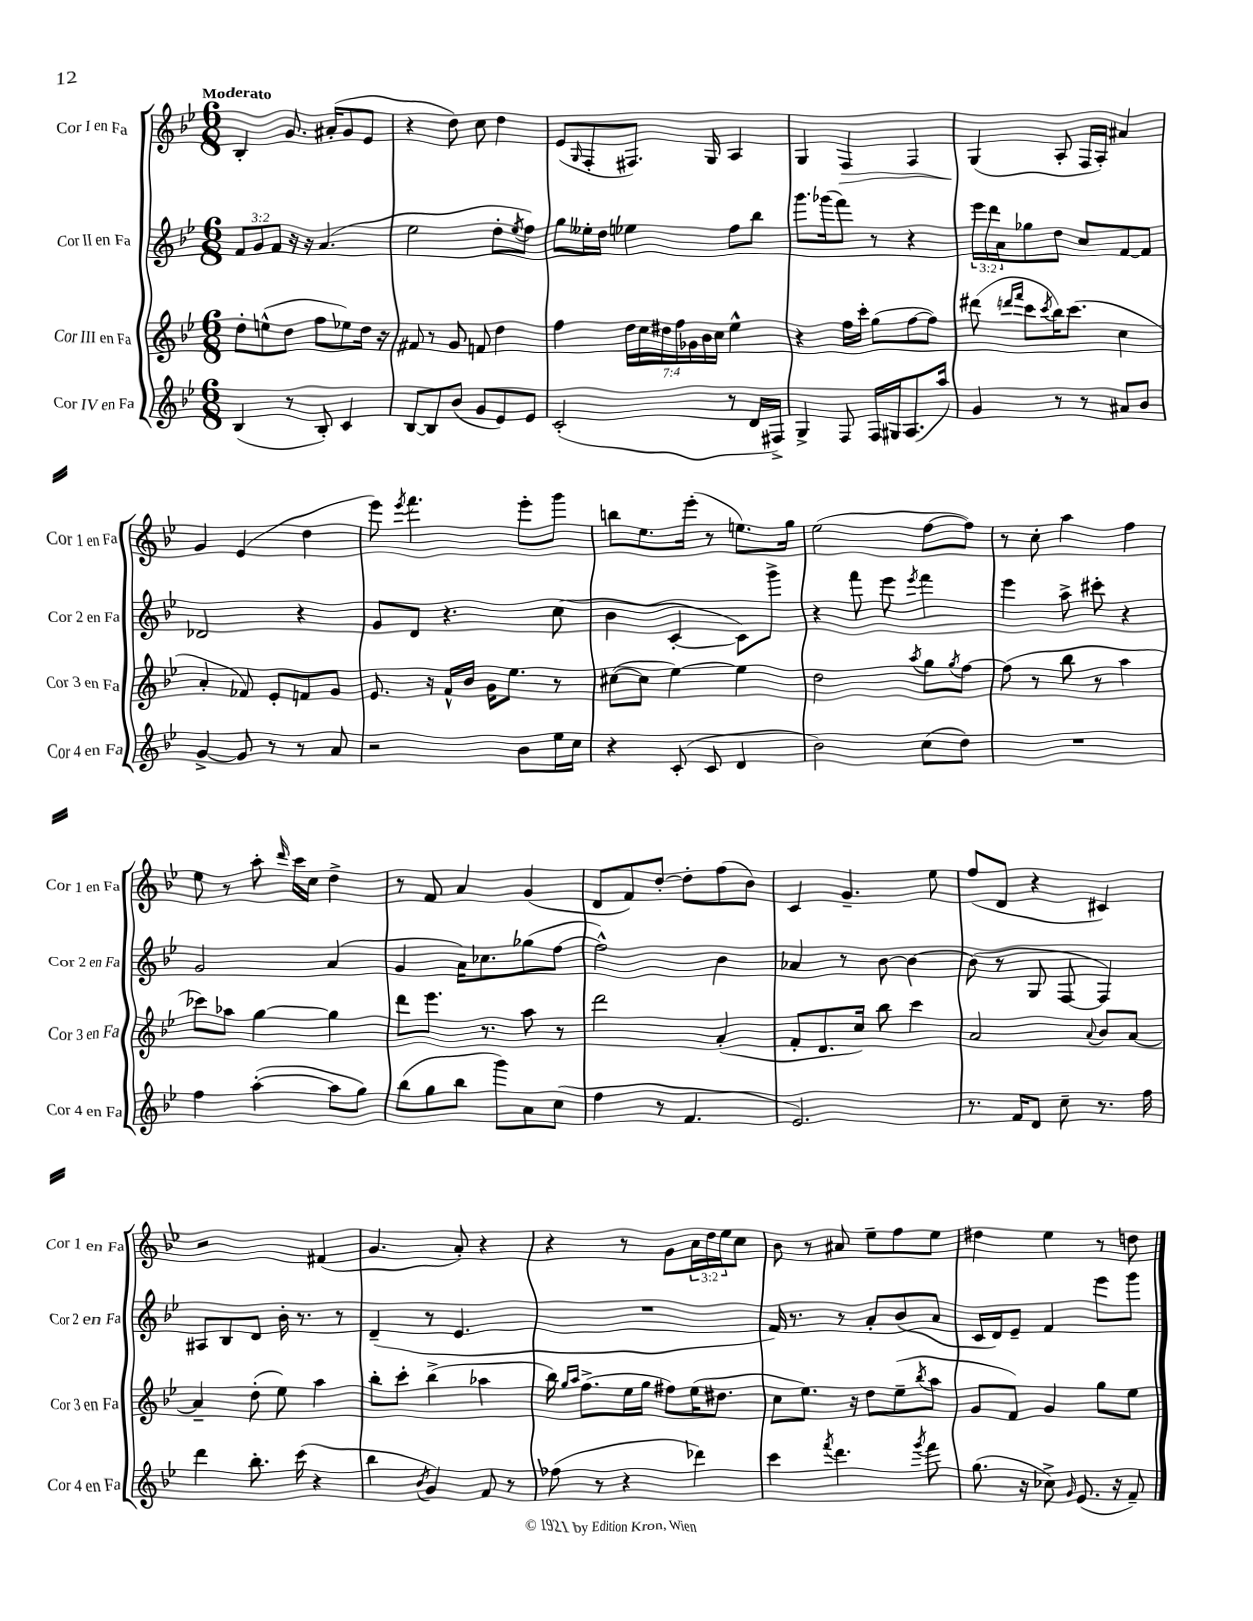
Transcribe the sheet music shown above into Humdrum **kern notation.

**kern	**kern	**kern	**kern	**dynam
*part4	*part3	*part2	*part1	*part1
*staff4	*staff3	*staff2	*staff1	*staff1
*I"Cor IV en Fa	*I"Cor III en Fa	*I"Cor II en Fa	*I"Cor I en Fa	*
*I'Cor 4 en Fa	*I'Cor 3 en Fa	*I'Cor 2 en Fa	*I'Cor 1 en Fa	*
*clefG2	*clefG2	*clefG2	*clefG2	*
*k[b-e-]	*k[b-e-]	*k[b-e-]	*k[b-e-]	*
*M6/8	*M6/8	*M6/8	*M6/8	*
=1	=1	=1	=1	=1
!	!	!	!LO:TX:a:B:t=Moderato	!
(4B-/	8dd'\L	12f/L	4B-'/	.
.	.	12g/	.	.
.	(8een^^\	.	.	.
.	.	12f/J	.	.
8r	8dd\J	16r	8.g/	.
.	.	16r	.	.
8B-'/)	8ff\L	(4.a/	.	.
.	.	.	(16a#X'/KL	.
4c/	8ee-X\)	.	8g/	.
.	16dd\Jk	.	8e-/J	.
.	16r	.	.	.
=2	=2	=2	=2	=2
[8B-/L	8f#X/	2ee-\	4r	.
8B-/]	8r	.	.	.
(8b-/J	8g/	.	8dd\)	.
8g/L	8fn/	.	8cc\	.
8e-/)	4dd\	8dd'\L	4dd\	.
.	.	8qee-/	.	.
8e-/J	.	8ff\J)	.	.
=3	=3	=3	=3	=3
(2c'/	4ff\	8gg\L	(8e-/L	.
.	.	.	16qqG/	.
.	.	16ee--X'\L	8F'/	.
.	.	16dd\JJ	.	.
.	28dd\LL	4ee-X\	8.F#X/J)	.
.	28cc\	.	.	.
.	28dd#X\	.	.	.
.	28ff\	.	.	.
.	28g-X\	.	.	.
.	28b-\	.	.	.
.	.	.	16G/	.
.	28cc\JJ	.	.	.
8r	4ee-^^\	8ff\L	4A/	.
16d/LL	.	8bb-\J	.	.
16F#X^/JJ)	.	.	.	.
=4	=4	=4	=4	=4
4G^/	4r	8.ggg\L	4G/	.
.	.	(16ggg-X\k	.	.
!	!	!	!	!LO:HP:b
8F/	16ff\LL	8fff\J)	4F/	>
.	16ccc'\JJ	.	.	.
16F/LL	(8gg\L	8r	.	.
16G#X/J	.	.	.	.
(8.A/	[8ff\	4r	4F/	.
.	8ff\J])	.	.	.
16aa/Jk)	.	.	.	.
=5	=5	=5	=5	=5
4g/	(8ddd#X\	24eee-\LL	(4G/	.
.	.	24ddd\	.	.
.	.	24a\J	.	.
.	16qqdddn/LL	.	.	.
.	16qqfff/JJ	.	.	.
.	8ccc\L	8gg-X\	.	.
.	8qccc/	.	.	.
8r	16bb-\K)	8dd\J	8A'/	]
.	(8.ccc\J	.	.	.
8r	.	8cc/L	16F/LL	.
.	.	.	16A'/JJ)	.
8a#X/L	4cc\	[8f/	4a#X/	.
8b-/J	.	8f/J]	.	.
!!LO:LB:g=z
=6	=6	=6	=6	=6
[4g^/	4a'/	2d-X/	4g/	.
8g/]	8f-X/)	.	(4e-/	.
8r	8e-'/L	.	.	.
8r	8fn/	4r	4dd\	.
8a/	8g/J	.	.	.
=7	=7	=7	=7	=7
2r	8.e-/	8g/L	8eee-\)	.
.	.	.	8qeee-/	.
.	.	8d/J	4.fff\	.
.	16r	.	.	.
.	16f^^/LL	4.r	.	.
.	16b-/JJ	.	.	.
.	16g\KL	.	.	.
.	8.ee-\J	.	.	.
8b-\L	.	.	8eee-'\L	.
16ee-\L	8r	(8cc\	8ggg\J	.
16cc\JJ	.	.	.	.
=8	=8	=8	=8	=8
4r	([8cc#X\L	4b-\	8bbn\L	.
.	8cc#\J]	.	8.ee-\	.
(8c'/	[4ee-\)	[4c'/	.	.
.	.	.	(16eee-'\Jk	.
8c/	.	.	8r	.
4d/	4ee-\]	8c\L])	8.een\L)	.
.	.	8ggg^\J	.	.
.	.	.	16gg\Jk	.
=9	=9	=9	=9	=9
2b-\)	2dd\	4r	(2ee-\	.
.	.	8fff\	.	.
.	.	8eee-\	.	.
.	8qaa/	8qeee-/	.	.
(8cc\L	8gg\L	4fff\	[8ff\L	.
.	8qgg/	.	.	.
8dd\J)	[8ff\J	.	8ff\J])	.
=10	=10	=10	=10	=10
2.r	(8ff\]	4eee-\	8r	.
.	8r	.	8cc'\	.
.	8bb-\	8aa^\	4aa\	.
.	8r	8ccc#X'\	.	.
.	4aa\	4r	4ff\	.
!!LO:LB:g=z
=11	=11	=11	=11	=11
4ff\	8ccc-X\L)	2g/	8ee-\	.
.	8aa-X\J	.	8r	.
([4aa'\	[4gg\	.	8aa'\	.
.	.	.	16qqddd/	.
.	.	.	16ccc\LL	.
.	.	.	16cc\JJ	.
8aa\L]	4gg\]	(4a/	4dd^\	.
8gg\J)	.	.	.	.
=12	=12	=12	=12	=12
(8bb-\L	8ddd\L	4g/	8r	.
8gg\	8.eee-\J	.	8f/	.
8bb-\J	.	16a\KL)	4a/	.
.	8.r	8.cc-X\	.	.
8ggg\L)	.	.	.	.
8a\	8aa\	(8gg-X\	(4g/	.
(8cc\J	8r	[8ff\J	.	.
=13	=13	=13	=13	=13
4ff\	2ddd\	2ff^^\])	8d/L	.
.	.	.	8f/)	.
8r	.	.	[8dd'/J	.
4.f/	.	.	8dd'\L]	.
.	(4a'/	4b-\	(8ff\	.
.	.	.	8b-\J)	.
=14	=14	=14	=14	=14
2.e-/)	8f'/L	4a-X/	4c/	.
.	8.d/	.	.	.
.	.	8r	4.g~/	.
.	16cc/Jk)	.	.	.
.	8bb-\	[8b-\	.	.
.	4ccc\	4b-\_	.	.
.	.	.	8ee-\	.
=15	=15	=15	=15	=15
8.r	2a/	(8b-\]	(8ff/L	.
.	.	8r	8d/J	.
16f/KL	.	.	.	.
8d/J	.	8G/	4r	.
8cc~\	.	[8F/	.	.
.	8qqa/	.	.	.
8.r	8b-/L	4F/])	4c#X/)	.
.	[8a/J	.	.	.
16ff\	.	.	.	.
!!LO:LB:g=z
=16	=16	=16	=16	=16
4ddd\	4a~/]	8A#X/L	2r	.
.	.	8B-/	.	.
8.bb-'\	(8dd'\	8d/J	.	.
.	8ee-\)	16b-'\	.	.
(16ccc\	.	8.r	.	.
4r	4aa\	.	(4f#X/	.
.	.	8r	.	.
=17	=17	=17	=17	=17
4bb-\	8bb-'\L	(4d~/	4.g/	.
.	8ccc'\J	.	.	.
8qb-/	.	.	.	.
4g/)	(4bb-^\	8r	.	.
.	.	4.e-/	8a'/)	.
8f/	4aa-X\	.	4r	.
8r	.	.	.	.
=18	=18	=18	=18	=18
(8ff-X\	16bb-\)	2.r	4r	.
.	16qqgg/LL	.	.	.
.	16qqaa/JJ	.	.	.
.	(8.ff^\L	.	.	.
8r	.	.	.	.
4r	16ee-\L	.	8r	.
.	16gg\JJ	.	.	.
.	8ff#X\L)	.	8g\L	.
4ddd-X\)	(16ee-\K	.	24a\L	.
.	.	.	24dd\	.
.	8.dd#X\J	.	.	.
.	.	.	24ee-\J	.
.	.	.	8cc\J	.
=19	=19	=19	=19	=19
4ccc\	8cc\L	16f/)	8b-\	.
.	.	8.r	.	.
.	8.ee-\J)	.	8r	.
8qfff/	.	.	.	.
4.ddd\	.	8r	8a#X/	.
.	16r	.	.	.
.	8dd\L	8a'/L	8ee-~\L	.
.	(8ee-~\	(8b-/	8ff\	.
8qggg/	8qbb-/	.	.	.
8fff\	8aa\J	8a/J	8ee-\J	.
=20	=20	=20	=20	=20
(8.gg\	8g/L	16c/LL	4dd#X\	.
.	.	16d/J)	.	.
.	8f/J)	8e-~/J	.	.
16r	.	.	.	.
8cc-X^\)	4g/	4f/	4ee-\	.
16qqg/	.	.	.	.
(8.e-/	.	.	.	.
.	8gg\L	8eee-\L	8r	.
16r	.	.	.	.
8f~/)	8ee-\J	8ggg\J	8ddn\	.
==	==	==	==	==
*-	*-	*-	*-	*-
